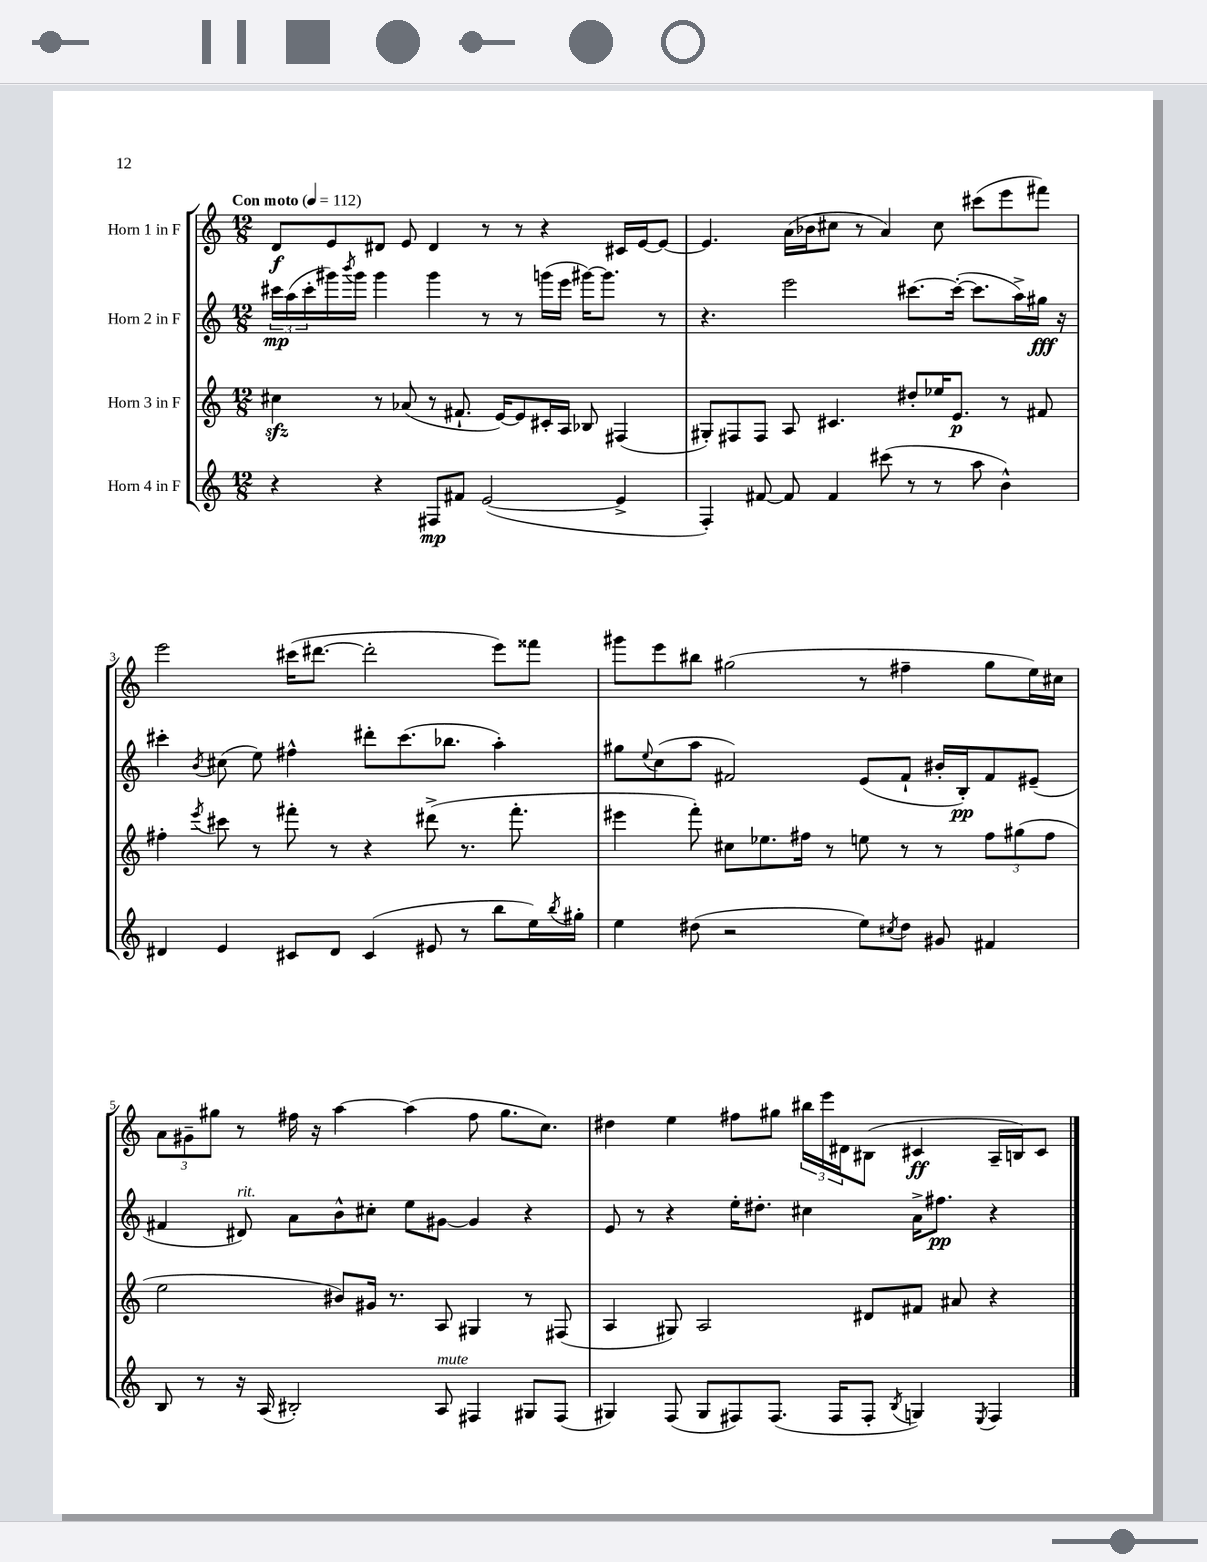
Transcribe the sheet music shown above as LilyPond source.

<<
\new StaffGroup <<
\new Staff = "s0" \with { instrumentName = "Horn 1 in F" } {
    \clef treble \key c \major \numericTimeSignature \time 12/8 \tempo "Con moto" 4 = 112
    d'8\f e'8 dis'8 e'8 dis'4 r8 r8 r4 cis'16 e'16~ e'8~ |
    e'4. a'16( bes'16 cis''8 r8 a'4) cis''8 cis'''8( e'''8 fis'''8) |
    e'''2 cis'''16( dis'''8.~ dis'''2-. e'''8) fisis'''8 |
    gis'''8 e'''8 bis''8 gis''2( r8 fis''4-- gis''8 e''16) cis''16 |
    \tuplet 3/2 { a'8 gis'8-- gis''8 } r8 fis''16 r16 a''4~ a''4( fis''8 gis''8. c''8.) |
    dis''4 e''4 fis''8 gis''8 \tuplet 3/2 { bis''16 e'''16 dis'16 } bis8( cis'4\ff a16-- b16) cis'8 \bar "|." |
}
\new Staff = "s1" \with { instrumentName = "Horn 2 in F" } {
    \clef treble \key c \major \numericTimeSignature \time 12/8
    \tuplet 3/2 { cis'''16\mp a''16( cis'''16-. } gis'''16) \acciaccatura { b'''8 } gis'''16 gis'''4 gis'''4 r8 r8 g'''16( e'''16 gis'''16~) gis'''8. r8 |
    r4. e'''2 cis'''8.~ cis'''16~-.( cis'''8. a''16->) gis''16\fff r16 |
    cis'''4-. \acciaccatura { b'8 } cis''8( e''8) fis''4-^ dis'''8-. cis'''8.( bes''8. a''4-.) |
    gis''8 \appoggiatura { e''8 } c''8( a''8 fis'2) e'8( fis'8-! bis'16-. b16-.\pp) fis'8 eis'8--( |
    fis'4 dis'8^\markup { \italic "rit." }) a'8 b'8-^ cis''8-. e''8 gis'8~ gis'4 r4 |
    e'8 r8 r4 e''16-. dis''8.-. cis''4 a'16-> fis''8.\pp r4 \bar "|." |
}
\new Staff = "s2" \with { instrumentName = "Horn 3 in F" } {
    \clef treble \key c \major \numericTimeSignature \time 12/8
    cis''4\sfz r8 aes'8( r8 fis'8.-! e'16~) e'8 cis'16-. a16 bes8 fis4( |
    gis8-.) fis8 fis8 a8 cis'4. dis''8-. ees''16 e'8.\p r8 fis'8 |
    fis''4-. \acciaccatura { e'''8 } cis'''8 r8 fis'''8-. r8 r4 dis'''8->( r8. fis'''8.-. |
    eis'''4 f'''8-.) cis''8 ees''8. fis''16 r8 e''8 r8 r8 \tuplet 3/2 { fis''8 gis''8( fis''8 } |
    e''2 bis'8) gis'16 r8. a8 gis4 r8 fis8( |
    a4 gis8) a2 dis'8 fis'8 ais'8 r4 \bar "|." |
}
\new Staff = "s3" \with { instrumentName = "Horn 4 in F" } {
    \clef treble \key c \major \numericTimeSignature \time 12/8
    r4 r4 fis8\mp fis'8 e'2~( e'4-> |
    f4-.) fis'8~ fis'8 fis'4 cis'''8( r8 r8 a''8 b'4-^) |
    dis'4 e'4 cis'8 dis'8 cis'4( eis'8 r8 b''8 e''16) \acciaccatura { b''8 } gis''16-. |
    e''4 dis''8( r2 e''8) \acciaccatura { cis''8 } dis''8 gis'8 fis'4 |
    b8 r8 r16 a16( bis2-.) a8^\markup { \italic "mute" } fis4 gis8 fis8( |
    gis4) f8( gis8 fis8) fis8.( fis16 fis8-. \acciaccatura { b8 } g4) \acciaccatura { e8 } fis4 \bar "|." |
}
>>
>>
